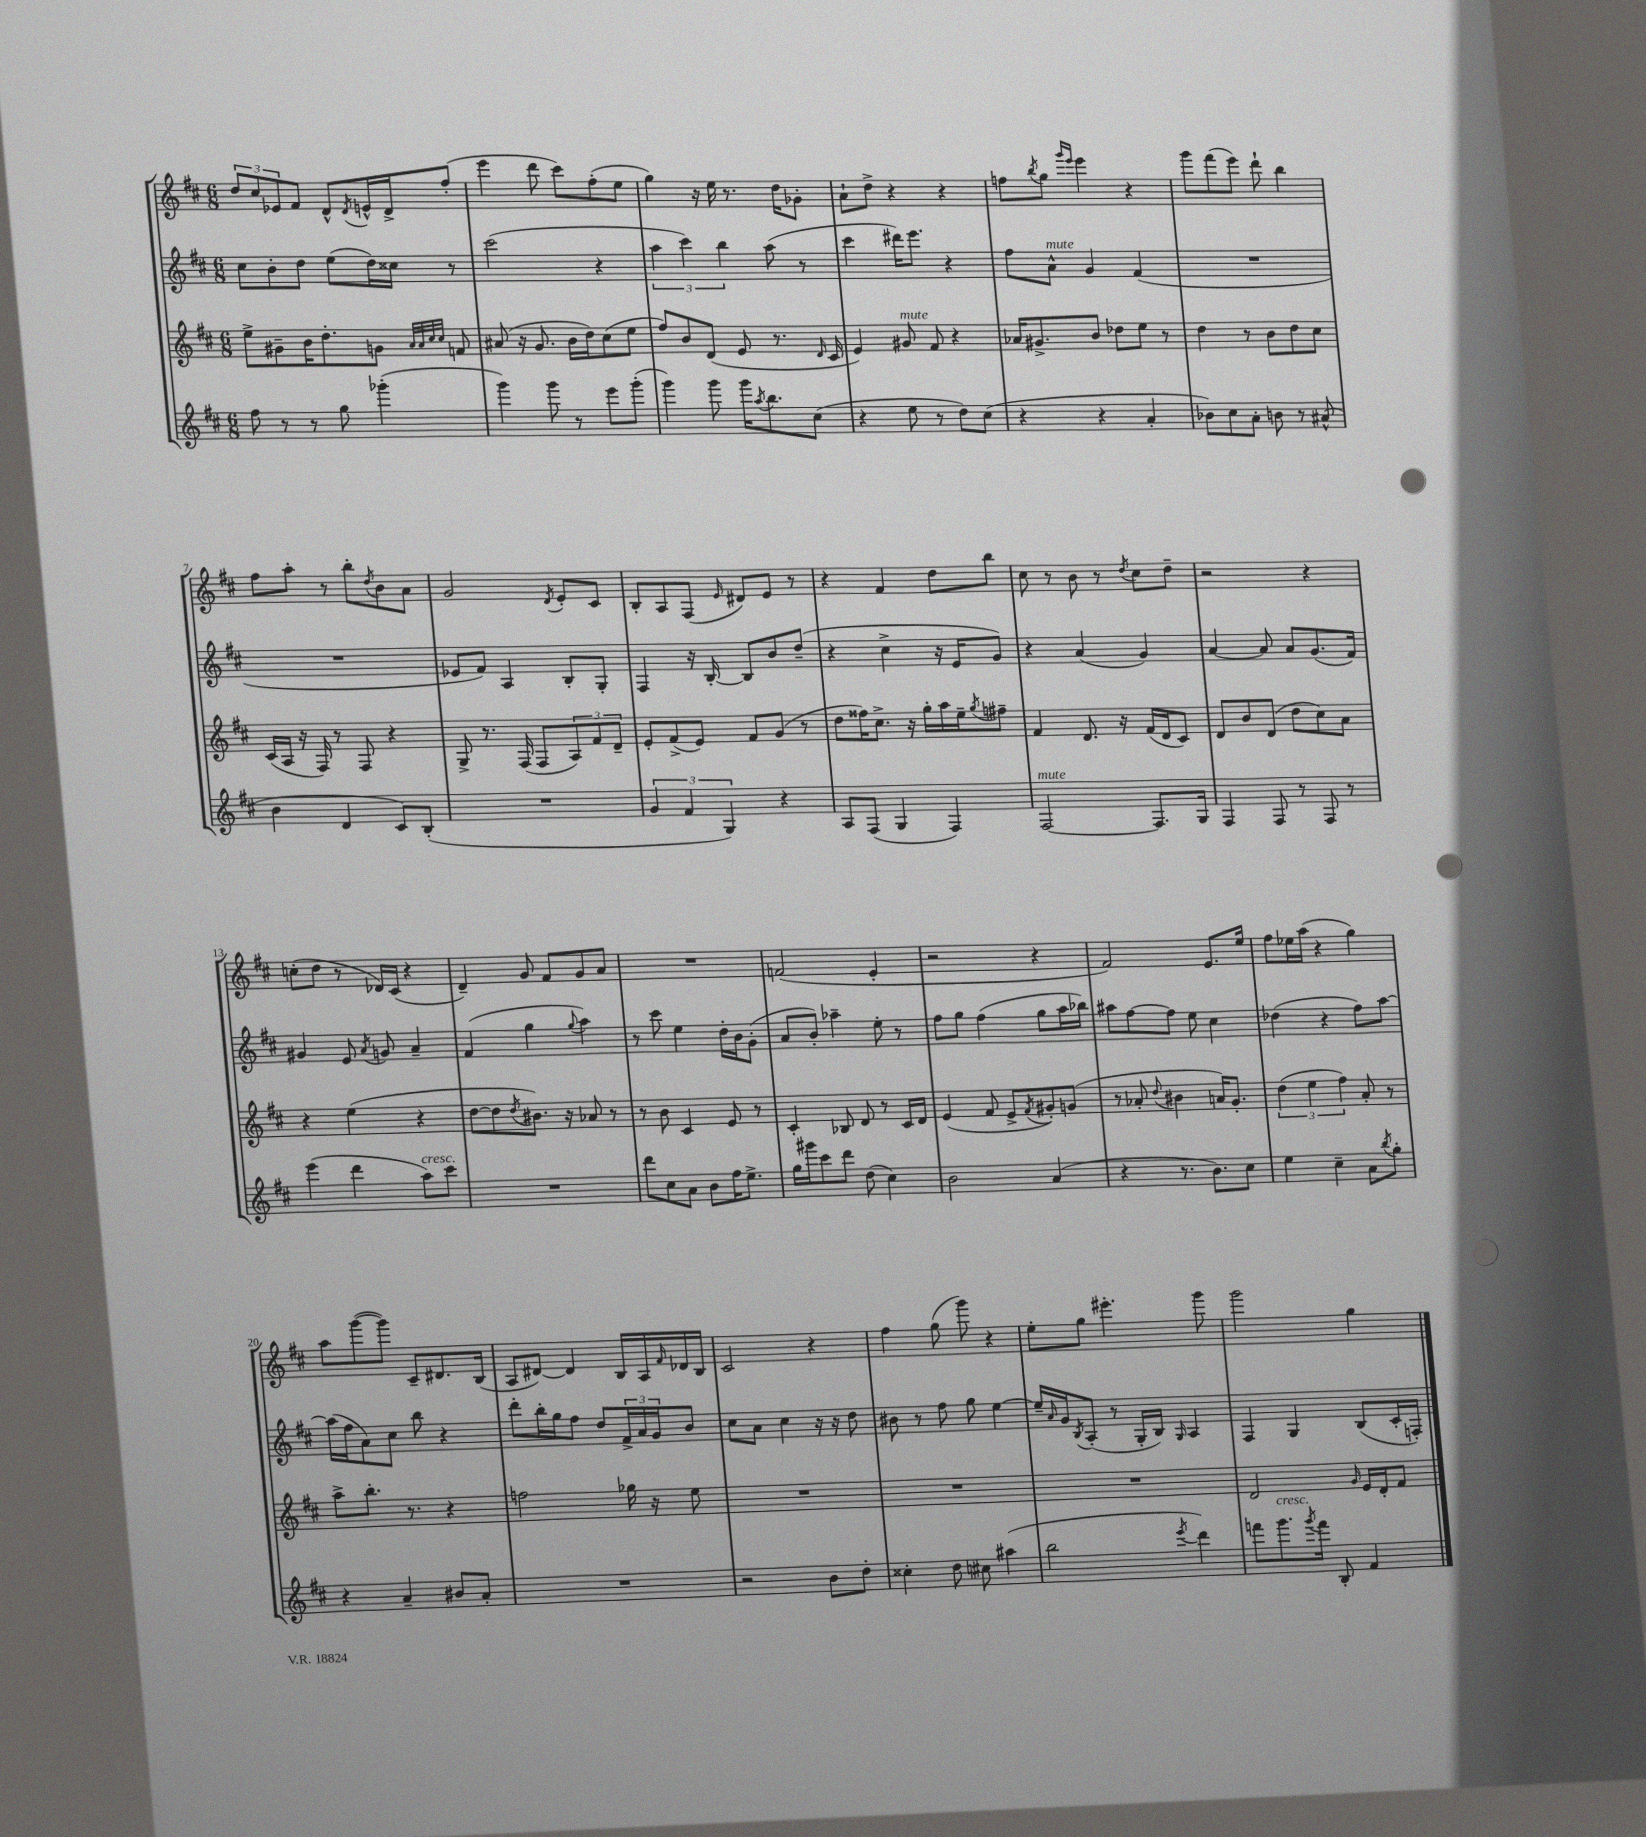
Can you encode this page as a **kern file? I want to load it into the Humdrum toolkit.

**kern	**kern	**kern	**kern
*staff4	*staff3	*staff2	*staff1
*clefG2	*clefG2	*clefG2	*clefG2
*k[f#c#]	*k[f#c#]	*k[f#c#]	*k[f#c#]
*M6/8	*M6/8	*M6/8	*M6/8
8ff#	8ee^	8cc#	12dd
.	.	.	12cc#
8r	8g#~	8b'	.
.	.	.	12e-
8r	16b	8dd	8f#
.	8.dd'	.	.
8gg	.	(8ee	8d^^
.	.	.	8qd
(4ggg-'	8g	16dd)	16e^^
.	.	16cc##	16d^
.	32qqa	.	.
.	32qqa	.	.
.	32qqcc#	.	.
.	32qqcc#	.	.
.	8f	8r	(8ff#'
=	=	=	=
4ggg)	(8a#	(2ccc#	4eee
.	16r	.	.
.	8.g	.	.
8ggg	.	.	8ddd
8r	16b	.	8ccc#)
.	16dd)	.	.
8eee	(8cc#	4r	(8ff#'
(8ggg'	8ee	.	8ee
=	=	=	=
4ggg)	8ff#)	6aa	4gg)
.	8b	.	.
.	.	6ccc#)	.
8ggg	(8d	.	16r
.	.	.	16ee
.	.	6bb	.
16ggg	8e	.	8.r
8qaa	.	.	.
8.bb	.	.	.
.	8.r	(8aa	.
.	.	.	16dd
(8cc#	.	8r	8g-'
.	16qqd	.	.
.	16c#	.	.
=	=	=	=
4r	4e)	4ccc#	8a`
.	.	.	8dd^
8ee	8g#	16ddd#)	4r
.	.	8.eee	.
8r	8f#	.	.
8dd)	4r	4r	4r
(8cc#	.	.	.
=	=	=	=
4r	16a-	8ff#	8ff
.	8.g#^	.	.
.	.	.	8qbb
.	.	8a^^	8gg
.	.	.	16qqggg
.	.	.	16qqeee
4r	8b	4g	4eee
.	8dd-	.	.
4a'	8ee	(4f#	4r
.	8r	.	.
=	=	=	=
8b-)	4dd	2.r	8ggg
8cc#	.	.	(8fff#
8a'	8r	.	8eee)
8b	8b	.	8ddd`
8r	8dd	.	4bb
(8a#^^	8cc#	.	.
=	=	=	=
4b	(16c#	2.r	8ff#
.	16A	.	.
.	16r	.	8aa'
.	16F#)	.	.
4d	8r	.	8r
.	8F#	.	8bb'
.	.	.	8qdd
8c#)	4r	.	8b
(8B'	.	.	8a
=	=	=	=
2.r	8G^	8e-	2g
.	8.r	8f#)	.
.	.	4A	.
.	(16F#	.	.
.	8F#	.	.
.	.	.	8qd
.	12A)	8B'	8e'
.	12f#	.	.
.	.	8G'	8c#
.	12d~	.	.
=	=	=	=
6g	8e'	4F#	8B'
.	(8f#^	.	8A
6f#	.	.	.
.	8e)	16r	(8F#
.	.	[16B'	.
6G)	.	.	.
.	.	.	16qqe
.	8f#	8B]	8d#)
4r	(8g	8b	8e
.	8r	(8dd~	8r
=	=	=	=
8A	8dd	4r	4r
(8F#	16ff##)	.	.
.	8.cc#^	.	.
4G	.	4cc#^	4f#
.	16r	.	.
.	16gg'	.	.
4F#)	16aa	16r	8dd
.	16ee~	16e	.
.	8qgg	.	.
.	8ff#~	8g)	8bb
=	=	=	=
[2F#	4f#	4r	8cc#
.	.	.	8r
.	8.d	(4a	8b
.	.	.	8r
.	16r	.	.
.	.	.	8qdd
8.F#]	(16f#	4g)	8cc#
.	16d	.	.
.	8c#)	.	8dd~
16G	.	.	.
=	=	=	=
4F#	8d	[4a	2r
.	8b	.	.
8F#	(8d	8a]	.
8r	8dd	8a	.
8F#	8cc#)	(8.g	4r
8r	8a	.	.
.	.	16f#)	.
=	=	=	=
(4eee	4r	4g#	(8cc'
.	.	.	8dd
4ddd	(4ee	8e	8r
.	.	8qa	.
.	.	8g	16d-)
.	.	.	(16c#
8aa)	4r	4a~	4r
8ccc#	.	.	.
=	=	=	=
2.r	[8dd	(4f#	4d~)
.	8dd]	.	.
.	8qdd	.	.
.	8.b#)	4gg	8g
.	.	.	8f#
.	16r	.	.
.	.	8qqgg	.
.	8a-	4aa)	8g
.	8r	.	8a
=	=	=	=
8ddd	8r	8r	2.r
8cc#	8b	8ccc#	.
8a	4c#	4ee	.
8b	.	.	.
16ff#	8e	16dd'	.
8.ee^	.	16b	.
.	8r	(8g'	.
=	=	=	=
16gg	4c#'	8a	(2f
16ggg#	.	.	.
8ccc#	.	8b')	.
8ddd	8B-	4aa-~	.
(8dd	8d	.	.
4cc#)	8r	8ee'	4e'
.	16c#	8r	.
.	16d	.	.
=	=	=	=
2b	(4e	8ff#	2r
.	.	8gg	.
.	8f#	(4ff#	.
.	8e^	.	.
.	8qf#	.	.
(4a	8g#')	8gg	4r
.	(8g	16aa	.
.	.	16bb-)	.
=	=	=	=
4r	8r	8aa#	2f#)
.	8a-'	[8ff#	.
.	8qqdd	.	.
8.r	4b#	8ff#]	.
.	.	8ee	.
8.b)	.	.	.
.	16a)	4cc#	8.e
.	8.g'	.	.
8cc#	.	.	.
.	.	.	16ee
=	=	=	=
4ee	(6dd	(4dd-	8ff#
.	.	.	16ee-
.	6ee	.	.
.	.	.	(16aa
4cc#~	.	4r	4r
.	6ff#)	.	.
8a	8a'	8ff#)	4gg)
8qbb	.	.	.
8gg'	8r	[8aa	.
=	=	=	=
4r	8aa^	(16aa]	8aa
.	.	16ff#	.
.	8.bb'	8a)	([8ggg
4a~	.	8cc#	8ggg])
.	8.r	.	.
.	.	8bb	8c#~
8b#	4r	4r	8.d#
8a'	.	.	.
.	.	.	(16B
=	=	=	=
2.r	2ff	8ddd'	8A
.	.	16bb'	[8d#)
.	.	16gg	.
.	.	8ff#	4d#]
.	.	8dd	.
.	16gg-	24f#^	16B
.	.	24a	.
.	16r	.	16A
.	.	24g	.
.	.	.	16qqf#
.	8ee	8b	16d-
.	.	.	16B
=	=	=	=
2r	2.r	8cc#	2c#
.	.	8a	.
.	.	4cc#	.
8b	.	16r	4r
.	.	16r	.
8dd'	.	8dd	.
=	=	=	=
4cc##'	2.r	8b#	4ff#
.	.	8r	.
8dd	.	8ff#	(8gg
8cc#	.	8gg	8ggg)
(4aa#	.	[4ee	4r
=	=	=	=
2bb	2.r	16ee~]	8ee'
.	.	16qqa	.
.	.	16g	.
.	.	8qB	.
.	.	(8A'	8gg
.	.	8r	4.eee#'
.	.	16G'	.
.	.	16B)	.
8qeee	.	16qqG	.
4ddd)	.	4A	.
.	.	.	8ggg
=	=	=	=
8fff	2d	4F#	2ggg
8.ggg	.	.	.
.	.	4G	.
8qggg	.	.	.
16fff	.	.	.
8B'	.	.	.
.	16qqg	.	.
4f#	16e	(8B	4gg
.	16d'	.	.
.	8f#	16c#'	.
.	.	16F')	.
==	==	==	==
*-	*-	*-	*-
